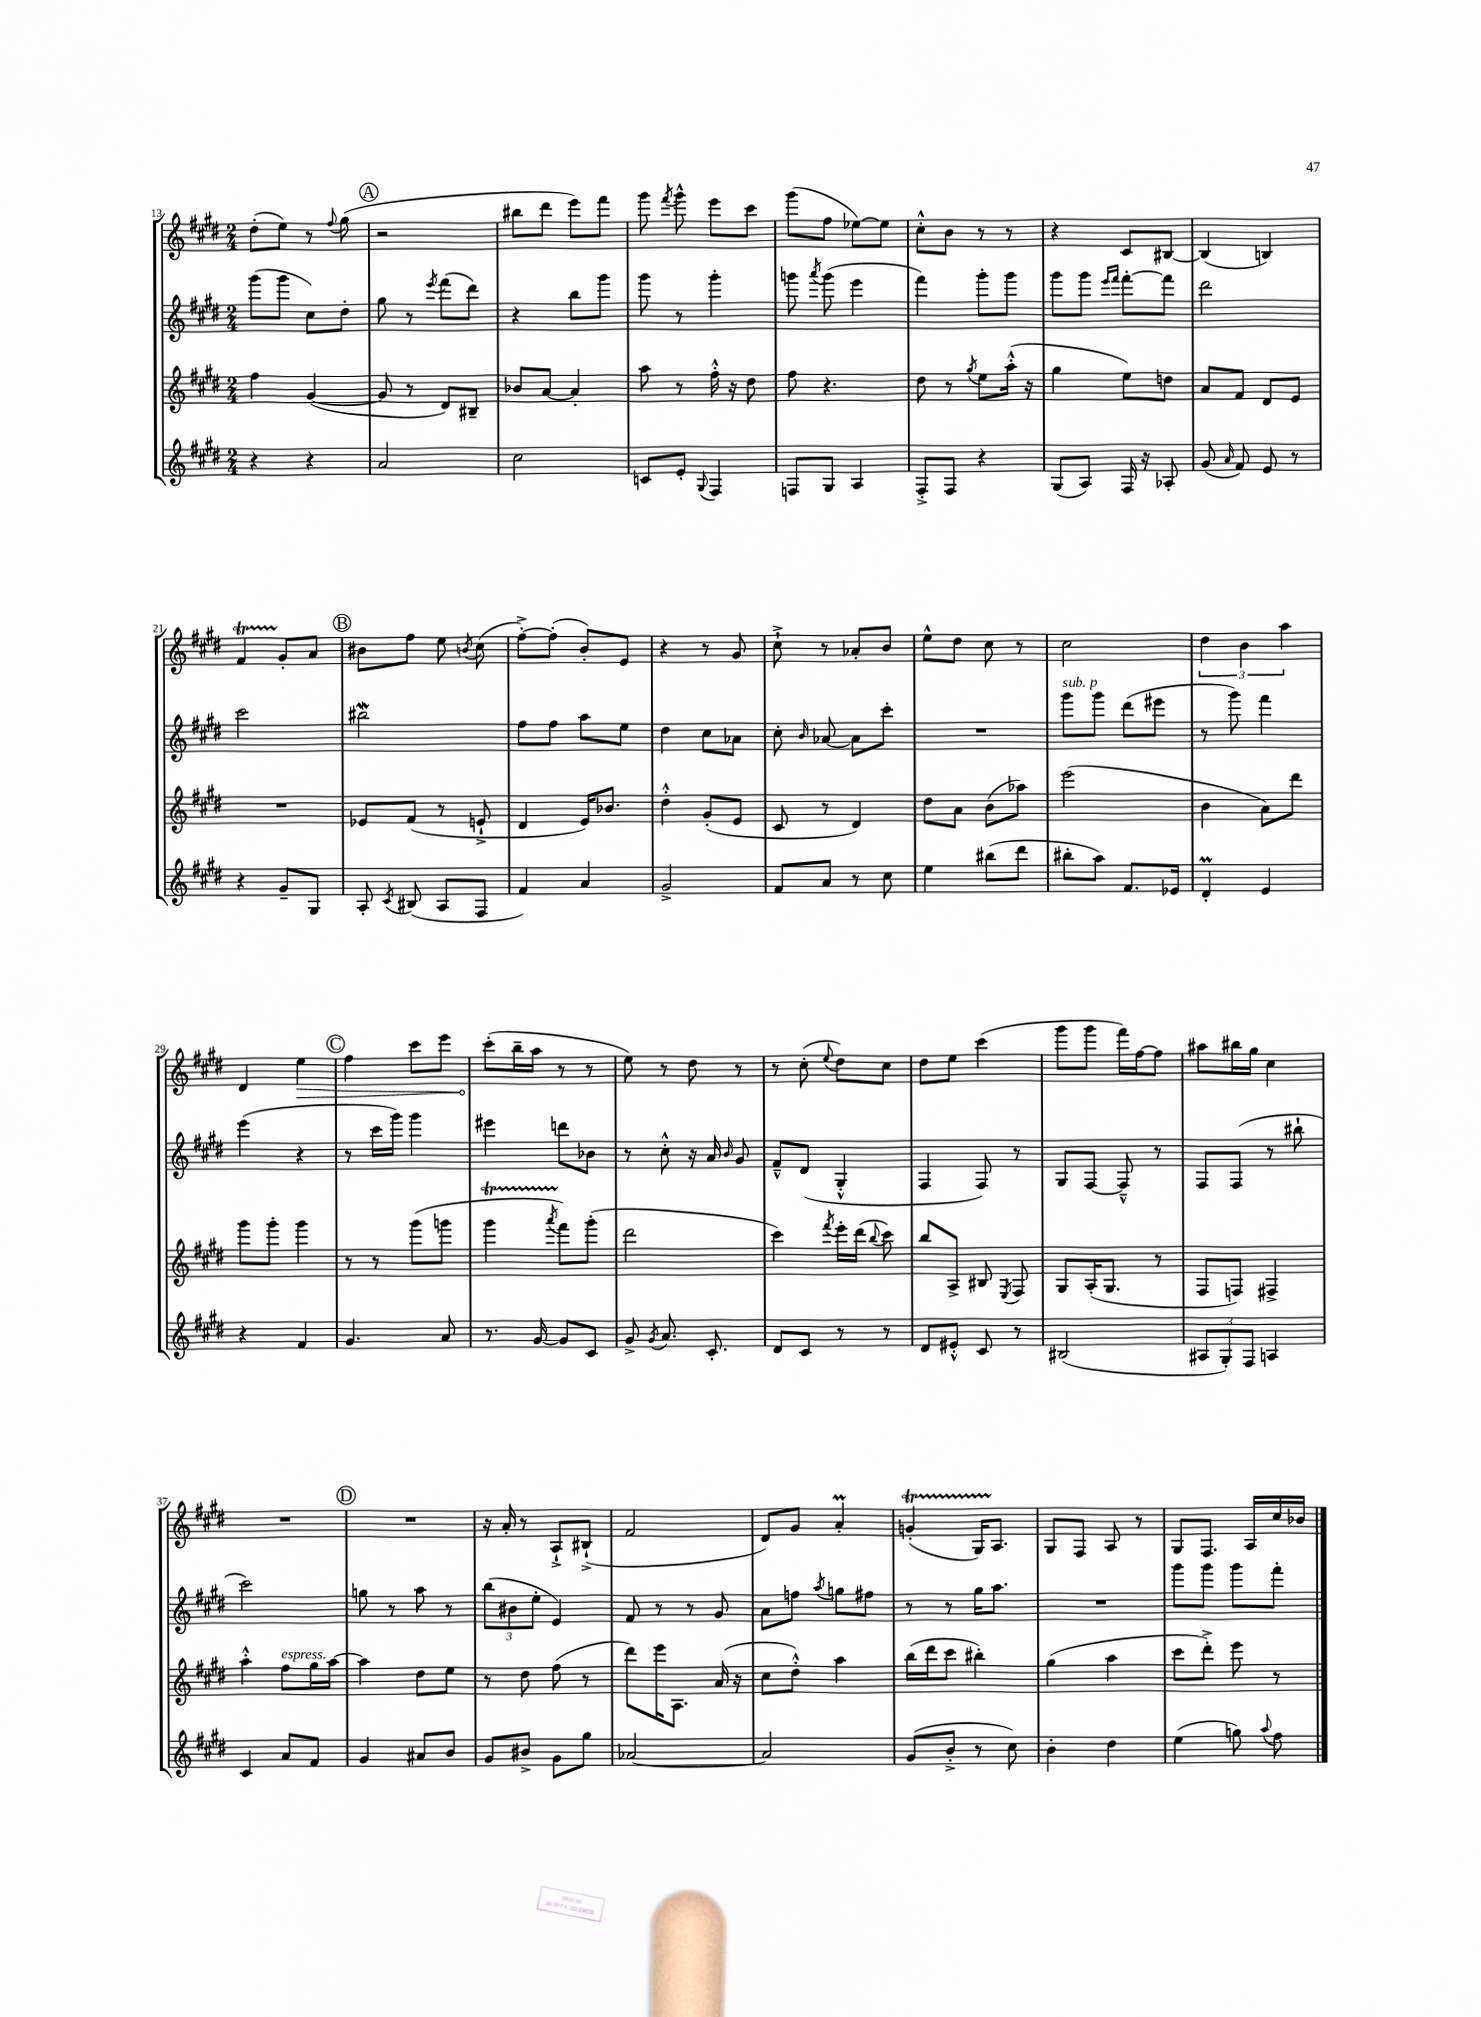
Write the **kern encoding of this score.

**kern	**kern	**kern	**kern
*staff4	*staff3	*staff2	*staff1
*clefG2	*clefG2	*clefG2	*clefG2
*k[f#c#g#d#]	*k[f#c#g#d#]	*k[f#c#g#d#]	*k[f#c#g#d#]
*M2/4	*M2/4	*M2/4	*M2/4
4r	4ff#\	(8ggg#\L	(8dd#'\L
.	.	8ggg#\J	8ee\J)
4r	([4g#/	8cc#\L)	8r
.	.	.	8qqff#/
.	.	8dd#'\J	(8gg#\
=	=	=	=
2a/	8g#/]	8gg#\	2r
.	8r	8r	.
.	.	8qeee/	.
.	8d#/L)	(8fff#\L	.
.	8B#~/J	8ddd#\J)	.
=	=	=	=
2cc#\	8b-/L	4r	8bb#\L
.	[8a/J	.	8ddd#\J
.	4a'/]	8bb\L	8eee\L)
.	.	8ggg#\J	8fff#\J
=	=	=	=
8c/L	8aa\	8ggg#\	8ggg#\
.	.	.	8qfff#/
8e'/J	8r	8r	8ggg#^^\
8qqG#/	.	.	.
4F#/	16ff#'^^\	4ggg#'\	8eee\L
.	16r	.	.
.	8dd#\	.	8ccc#\J
=	=	=	=
8F/L	8ff#\	8ggg\	(8ggg#\L
.	.	8qaaa/	.
8G#/J	4.r	(8ggg\	8ff#\J
4A/	.	4eee\	[8ee-\L)
.	.	.	8ee-\]J
=	=	=	=
8F#'^/L	8dd#\	4fff#\)	8cc#'^^\L
8F#/J	8r	.	8b\J
.	8qgg#/	.	.
4r	8ee\L	8ggg#'\L	8r
.	(16aa'^^\Jk	8ggg#\J	8r
.	16r	.	.
=	=	=	=
(8G#/L	4gg#\	8ggg#\L	4r
8A/J)	.	8ggg#\J	.
.	.	16qqeee/LL	.
.	.	16qqfff#/JJ	.
16F#/	8ee\L)	[8fff#'\L	8c#/L
16r	.	.	.
8A-'/	8dd\J	8fff#\]J	[8B#/J
=	=	=	=
(8g#/	8a/L	2ddd#\	(4B#/]
16qqa/	.	.	.
8f#/)	8f#/J	.	.
8e/	8d#/L	.	4B/)
8r	8e/J	.	.
=	=	=	=
4r	2r	2ccc#\	4f#/
8g#~/L	.	.	8g#'/L
8G#/J	.	.	8a/J
=	=	=	=
8A'/	8e-/L	2bb#\	8b#\L
8qc#/	.	.	.
(8B#/	(8f#/J	.	8ff#\J
8A/L	8r	.	8ee\
.	.	.	8qb/
8F#/J	8e`^/	.	(8cc#\
=	=	=	=
4f#/)	4d#/	8ff#\L	[8ff#'^\L)
.	.	8ff#\J	(8ff#'\]J
4a/	16e/LK)	8aa\L	8b'/L)
.	8.b-/J	.	.
.	.	8ee\J	8e/J
=	=	=	=
2g#^/	4dd#'^^\	4dd#\	4r
.	(8g#'/L	8cc#\L	8r
.	8e/J	8a-\J	8g#/
=	=	=	=
8f#/L	8c#/	8cc#'\	8cc#`^\
.	.	16qqb/	.
8a/J	8r	[8a-/	8r
8r	4d#/)	8a-\]L	8a-'/L
8cc#\	.	8ccc#'\J	8b/J
=	=	=	=
4ee\	8dd#\L	2r	8ee^^\L
.	8a\J	.	8dd#\J
(8bb#\L	(8b\L	.	8cc#\
8ddd#\J	8aa-\J)	.	8r
=	=	=	=
8bb#'\L	(2eee\	8ggg#\L	2cc#\
8aa\J)	.	8ggg#\J	.
8.f#/L	.	(8ddd#\L	.
.	.	8eee#\J	.
16e-/Jk	.	.	.
=	=	=	=
4d#'/	4b\	8r	6dd#\
.	.	8ggg#\)	.
.	.	.	6b\
4e/	8a\L)	4fff#\	.
.	.	.	6aa\
.	8ddd#\J	.	.
=	=	=	=
4r	8ggg#\L	(4eee\	4d#/
.	8ggg#'\J	.	.
4f#/	4ggg#\	4r	4ee\
=	=	=	=
4.g#/	8r	8r	4ff#\
.	8r	16ccc#\LL	.
.	.	16ggg#\JJ)	.
.	(8ggg#\L	4ggg#\	8ccc#\L
8a/	8ggg\J	.	8eee\J
=	=	=	=
8.r	4ggg#\	4eee#\	(8ccc#'\L
.	.	.	16bb~\L
[16g#/	.	.	16aa\JJ
.	8qaaa/	.	.
8g#/]L	8fff#\L)	8ddd\L	8r
8c#/J	(8ggg#'\J	8b-\J	8r
=	=	=	=
8g#^/	2ddd#\	8r	8ee\)
8qg#/	.	.	.
8.a/	.	8cc#'^^\	8r
.	.	16r	8dd#\
8.c#'/	.	16a/	.
.	.	16qqb/	.
.	.	8g#/	8r
=	=	=	=
8d#/L	4ccc#\)	8f#~^^/L	8r
8c#/J	.	(8d#/J	(8cc#'\
.	8qfff#/	.	8qqee/
8r	16eee'\LL	4G#'^^/	8dd#\L)
.	(16ddd#\JJ	.	.
.	8qqbb/	.	.
8r	8ccc#\)	.	8cc#\J
=	=	=	=
8d#/L	8bb/L	4F#/	8dd#\L
8e#'^^/J	8A^/J	.	8ee\J
8c#/	8B#/	8F#/)	(4ccc#\
.	8qE/	.	.
8r	8F#/	8r	.
=	=	=	=
(2B#/	8G#/L	8G#/L	8ggg#\L
.	(16A'/K	[8F#/J	8ggg#\J
.	8.G#/J	.	.
.	.	8F#~^^/]	16fff#\LL)
.	.	.	[16ff#\J
.	8r	8r	8ff#\]J
=	=	=	=
12A#/L	8F#/L	8F#/L	8aa#\L
12G#'/)	.	.	.
.	8F/J)	(8F#/J	16bb#\L
12F#/J	.	.	.
.	.	.	16gg#\JJ
4A/	4F#^/	8r	4cc#\
.	.	8bb#`\	.
=	=	=	=
4c#/	4aa'^^\	2ccc#\)	2r
8a/L	8ff#\L	.	.
8f#/J	16gg#\L	.	.
.	[16aa\JJ	.	.
=	=	=	=
4g#/	4aa\]	8gg\	2r
.	.	8r	.
8a#/L	8dd#\L	8aa\	.
8b/J	8ee\J	8r	.
=	=	=	=
8g#/L	8r	(12bb\L	16r
.	.	.	16a'/
.	.	12b#\	.
8b#^/J	8dd#\	.	8r
.	.	12ee'\J	.
8g#\L	(8ff#\	4e/)	8A`^/L
8gg#\J	8r	.	(8B#`^/J
=	=	=	=
[2a-/	8ddd#\L)	8f#/	2f#/
.	16eee\K	8r	.
.	8.A\J	.	.
.	.	8r	.
.	(16a/	8g#/	.
.	16r	.	.
=	=	=	=
2a-/]	8cc#\L	8a\L	8d#/L)
.	8dd#'^^\J)	8ff\J	8g#/J
.	.	8qaa/	.
.	4aa\	8gg\L	4a'/
.	.	8ff#\J	.
=	=	=	=
(8g#/L	(16bb\LL	8r	(4g'/
.	16ddd#\J	.	.
8b'^/J	8ccc#\J	8r	.
8r	4bb#'\)	16gg#\LK	16G#/LK)
.	.	8.aa\J	8.A/J
8cc#\)	.	.	.
=	=	=	=
4b'\	(4gg#\	2r	8G#/L
.	.	.	8F#/J
4dd#\	4aa\	.	8A/
.	.	.	8r
=	=	=	=
(4ee\	8ccc#\L	8ggg#\L	8G#/L
.	8ddd#'^\J)	8ggg#\J	8.F#/J
8gg\)	8eee\	8ggg#\L	.
.	.	.	16A/LL
8qqaa/	.	.	.
8ff#\	8r	8fff#'\J	16cc#/
.	.	.	16b-/JJ
==	==	==	==
*-	*-	*-	*-
